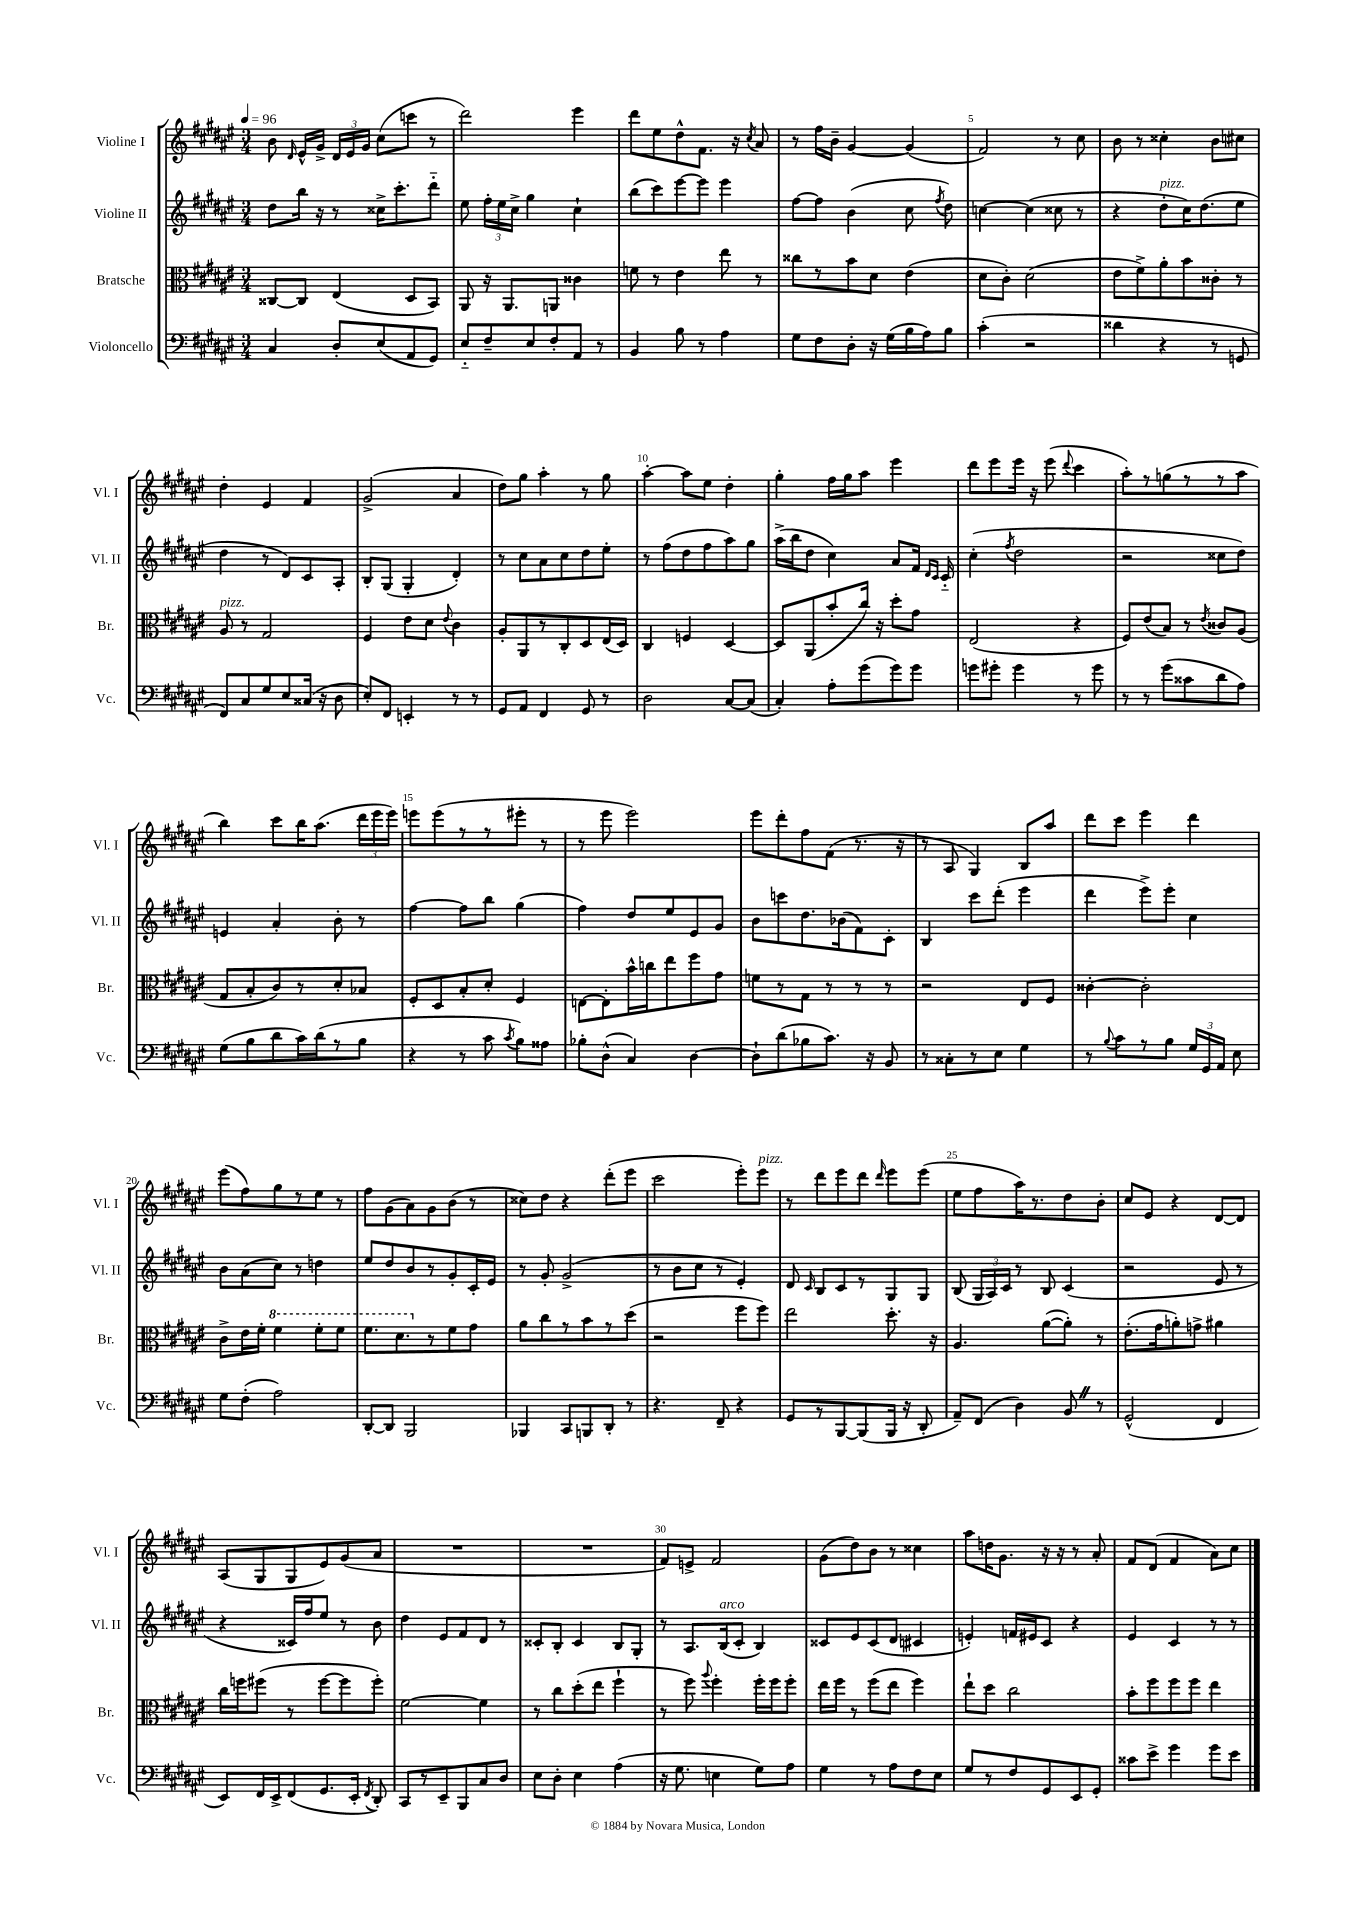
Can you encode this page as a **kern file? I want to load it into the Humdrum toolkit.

**kern	**kern	**kern	**kern
*part4	*part3	*part2	*part1
*staff4	*staff3	*staff2	*staff1
*I"Violoncello	*I"Bratsche	*I"Violine II	*I"Violine I
*I'Vc.	*I'Br.	*I'Vl. II	*I'Vl. I
*clefF4	*clefC3	*clefG2	*clefG2
*k[f#c#g#d#a#e#]	*k[f#c#g#d#a#e#]	*k[f#c#g#d#a#e#]	*k[f#c#g#d#a#e#]
*M3/4	*M3/4	*M3/4	*M3/4
*MM96	*MM96	*MM96	*MM96
=1	=1	=1	=1
4C#/	[8C##X/L	8dd#\L	8b\
.	.	.	16qqd#/
.	8C##/J]	16bb\Jk	16e#^^/LL
.	.	16r	16g#^/JJ
8D#'/L	(4E#/	8r	24d#/LL
.	.	.	24e#/
.	.	.	24g#/JJ
(8E#/	.	16cc##X^\KL	(8cc#\L
.	.	8.ccc#'\	.
8AA#/	8D#/L	.	8cccn\J
8GG#/J)	8BB/J)	8ddd#\J	8r
=2	=2	=2	=2
8E#/L	8AA#/	8ee#\	2ddd#\)
8F#~/	16r	24ff#'\LL	.
.	.	24ee#\	.
.	8.AA#/L	.	.
.	.	24cc#^\JJ	.
8E#/	.	4gg#\	.
8F#'/	8AAn/J	.	.
8AA#/J	4c##X\	4cc#`\	4eee#\
8r	.	.	.
=3	=3	=3	=3
4BB/	8fn\	(8bb\L	8ddd#\L
.	8r	8ccc#\)	8ee#\
8B\	4e#\	[8eee#\	8dd#^^\
8r	.	8eee#\J]	8.f#\J
4A#\	8ee#\	4eee#\	.
.	.	.	16r
.	.	.	8qcc#/
.	8r	.	8a#/
=4	=4	=4	=4
8G#\L	8cc##X\L	[8ff#\L	8r
8F#\	8r	8ff#\J]	16ff#\LL
.	.	.	16b~\JJ
8D#'\J	8b\	(4b\	[4g#/
16r	8d#\J	.	.
(16G#\LL	.	.	.
16B\	(4e#\	8cc#\	(4g#/]
16A#\J)	.	.	.
.	.	8qff#/	.
8B\J	.	8dd#\)	.
=5	=5	=5	=5
(4c#'\	8d#\L	[4ccn\	2f#/)
.	8c#'\J)	.	.
2r	(2d#\	(4cc\]	.
.	.	8cc##X\	8r
.	.	8r	8cc#\
=6	=6	=6	=6
4d##X\	8e#\L	4r	8b\
.	8f#^\)	.	8r
!	!	!LO:TX:a:i:t=pizz.	!
4r	8a#'\	8dd#'\L	4cc##X'\
.	8b\	16cc#\K)	.
.	.	(8.dd#\	.
8r	8c##X'\J	.	8b\L
8GGn/	8r	8ee#\J	8cc#X\J
!!LO:LB:g=z
=7	=7	=7	=7
!	!LO:TX:a:i:t=pizz.	!	!
8FF#/L)	8A#/	4dd#\	4dd#'\
8C#/	8r	.	.
8G#/	2G#/	8r	4e#/
8E#/	.	8d#/L)	.
(16C##X/Jk	.	8c#/	4f#/
16r	.	.	.
8D#\	.	8A#'/J	.
=8	=8	=8	=8
8E#'/L)	4F#/	8B'/L	(2g#^/
8FF#/J	.	(8G#/J	.
4EEn'/	8e#\L	4G#'/	.
.	8d#\J	.	.
.	8qqe#/	.	.
8r	4c#\	4d#'/)	4a#/
8r	.	.	.
=9	=9	=9	=9
8GG#/L	8A#'/L	8r	8dd#\L)
8AA#/J	8AA#/	8cc#\L	8gg#\J
4FF#/	8r	8a#\	4aa#'\
.	8C#'/	8cc#\	.
8GG#/	8D#/	8dd#\	8r
8r	(16E#/L	8ee#'\J	8gg#\
.	16D#/JJ)	.	.
=10	=10	=10	=10
2D#\	4C#/	8r	[4aa#'\
.	.	(8ff#\L	.
.	4Fn/	8dd#\	8aa#\L]
.	.	8ff#\	8ee#\J
[8C#/L	[4D#/	8aa#\)	4dd#'\
(8C#/J]	.	8gg#\J	.
=11	=11	=11	=11
4C#'/)	8D#/L]	(16aa#^\LL	4gg#'\
.	.	16bb\J	.
.	(8AA#/	8dd#\J	.
8A#'\L	8b'/	4cc#\)	16ff#\LL
.	.	.	16gg#\J
(8g#\	16cc#/Jk)	.	8aa#\J
.	16r	.	.
8g#\)	8dd#'\L	8a#/L	4eee#\
8g#\J	8g#\J	16f#/Jk	.
.	.	16qqd#/LL	.
.	.	16qqc#/JJ	.
.	.	16c#/	.
=12	=12	=12	=12
8gn\L	(2E#/	(4cc#'\	8ddd#\L
8g#X'\J	.	.	8eee#\
.	.	8qff#/	.
4g#\	.	2dd#\	16eee#\Jk
.	.	.	16r
.	.	.	(8eee#\
.	.	.	8qqddd#/
8r	4r	.	4ccc#\
8g#\	.	.	.
=13	=13	=13	=13
8r	8F#/L)	2r	8aa#'\L)
8r	(8e#/	.	8r
(8g#\L	8B/J)	.	(8ggn\
8c##X\	8r	.	8r
.	8qe#/	.	.
8d#\	8c##X/L	8cc##X\L	8r
8A#\J)	(8A#/J	8dd#\J)	8aa#\J
!!LO:LB:g=z
=14	=14	=14	=14
(8G#\L	8G#/L	4en/	4bb\)
8B\	8B'/	.	.
8d#\	8c#/)	4a#'/	8ccc#\L
16c#\L)	8r	.	16bb\K
(16d#\J	.	.	(8.aa#\J
8r	8d#'/	8b'\	.
8B\J	8B-X/J	8r	24ddd#\LL
.	.	.	24eee#\
.	.	.	24eee#\JJ)
=15	=15	=15	=15
4r	8F#'/L	[4ff#\	8eeen\L
.	8D#/	.	(8eee\
8r	8B'/	8ff#\L]	8r
8c#\	8d#'/J	8bb\J	8r
8qc#/	.	.	.
8B\L)	4F#/	(4gg#\	8eee#X'\J
8A##X\J	.	.	8r
=16	=16	=16	=16
8B-X'\L	[8En\L	4ff#\)	8r
(8D#^^\J	8E'\]	.	8eee#\
4C#/)	16b^^\L	8dd#/L	2eee#\)
.	16ccn\J	.	.
.	8ee#\	8ee#/	.
[4D#\	8ff#\	8e#/	.
.	8g#\J	8g#/J	.
=17	=17	=17	=17
8D#`\L]	8fn\L	8b\L	8eee#\L
(8d#\	8r	8cccn\	8ddd#'\
8B-X\	8G#\J	8.dd#\	8ff#\
8.c#\J)	8r	.	(8f#\J
.	.	(16b-X\k	.
.	8r	8f#\)	8.r
16r	.	.	.
8BB/	8r	8c#'\J	.
.	.	.	16r
=18	=18	=18	=18
8r	2r	4B/	8r
8C##X'\L	.	.	8A#/
8r	.	8ccc#\L	4G#/)
8E#\J	.	(8ddd#'\J	.
4G#\	8E#/L	4eee#\	8B/L
.	8F#/J	.	8aa#/J
=19	=19	=19	=19
8r	[4c##X'\	4ddd#\	8ddd#\L
8qqB/	.	.	.
8c#\L	.	.	8ccc#\J
8r	2c##'\]	8eee#^\L)	4eee#\
8B\J	.	8eee#'\J	.
24G#/LL	.	4cc#\	4ddd#\
24GG#/	.	.	.
24AA#/JJ	.	.	.
8E#\	.	.	.
!!LO:LB:g=z
=20	=20	=20	=20
8G#\L	8c#^\L	8b\L	(8eee#\L
(8F#'\J	16e#\L	(8a#\	8ff#\)
.	16f#'\JJ	.	.
*	*8va	*	*
2A#\)	4ff#\	8cc#\J)	8gg#\
.	.	8r	8r
.	8ff#'\L	4ddn\	8ee#\J
.	8ff#\J	.	8r
=21	=21	=21	=21
[8DD#'/L	8.ff#\L	8ee#/L	8ff#\L
8DD#/J]	.	8dd#/	(8g#\
.	8.dd#\	.	.
2BBB/	.	8b/	8a#\)
*	*X8va	*	*
.	8r	8r	8g#\
.	8f#\	8g#'/	(8b\J
.	8g#\J	16c#'/L	8r
.	.	16e#/JJ	.
=22	=22	=22	=22
4BBB-X/	8a#\L	8r	8cc##X\L)
.	8cc#\	8g#'/	8dd#\J
8CC#/L	8r	(2g#^/	4r
8BBBn/	8b\	.	.
8DD#'/J	8r	.	(8ddd#'\L
8r	(8dd#\J	.	8eee#\J
=23	=23	=23	=23
4.r	2r	8r	2ccc#\
.	.	8b\L	.
.	.	8cc#\J	.
8FF#~/	.	8r	.
4r	8ff#\L	4e#'/)	8eee#'\L)
!	!	!	!LO:TX:a:i:t=pizz.
.	8ff#\J)	.	8eee#\J
=24	=24	=24	=24
8GG#/L	2ee#\	8d#/	8r
.	.	16qqc#/	.
8r	.	8B/L	8ddd#\L
[8BBB/	.	8c#/	8eee#\
(8BBB/]	.	8r	8ddd#\J
.	.	.	16qqddd#/
16BBB/Jk	8.dd#'\	8G#/	8eee#\L
16r	.	.	.
8DD#'/	.	8G#/J	(8eee#\J
.	16r	.	.
=25	=25	=25	=25
8AA#~/L)	4.A#/	(8B/	8ee#\L
(8FF#/J	.	24G#/LL	8ff#\
.	.	24A#/)	.
.	.	24c#/JJ	.
4D#\)	.	8r	16aa#\K)
.	.	.	8.r
.	([8a#\L	8B/	.
8BBZ/	8a#'\J])	(4c#/	8dd#\
8r	8r	.	8b'\J
=26	=26	=26	=26
(2GG#^^/	(8.e#'\L	2r	8cc#/L
.	.	.	8e#/J
.	16g#\k	.	.
.	8an'\)	.	4r
.	8gn^\J	.	.
4FF#/	4a#X\	8e#/	[8d#/L
.	.	8r	8d#/J]
!!LO:LB:g=z
=27	=27	=27	=27
8EE#/L)	16cc#\LL	4r	(8A#/L
.	16ffn\J	.	.
16FF#/L	(8ff#X\J	.	8G#/
16EE#^/J	.	.	.
(8FF#/	8r	16c##X/LL)	8G#/
.	.	16ff#/J	.
8.GG#/	[8ff#\L	8ee#/J	8e#/)
.	8ff#\]	8r	(8g#/
16EE#'/Jk	.	.	.
8qFF#/	.	.	.
8DD#'/)	8ff#'\J)	8b\	8a#/J
=28	=28	=28	=28
8CC#/L	[2f#\	4dd#\	2.r
8r	.	.	.
8EE#~/	.	8e#/L	.
8BBB/	.	8f#/	.
8C#/	4f#\]	8d#/J	.
8D#/J	.	8r	.
=29	=29	=29	=29
8E#\L	8r	8c##X'/L	2.r
8D#'\J	8cc#\L	8B'/J	.
4E#\	(8dd#'\	4c##/	.
.	8ee#\J	.	.
(4A#\	4ff#`\	8B/L	.
.	.	8G#'/J	.
=30	=30	=30	=30
16r	8r	8r	8f#/L)
8.G#\	.	.	.
.	8ff#\)	8.A#/L	8en^/J
.	8qqaa#/	.	.
4En\	4ff#'\	.	2f#/
!	!	!LO:TX:a:i:t=arco	!
.	.	(16B/k	.
.	.	8c#'/J	.
8G#\L)	16ff#'\LL	4B/)	.
.	16ff#\J	.	.
8A#\J	8ff#'\J	.	.
=31	=31	=31	=31
4G#\	16ee#\LL	8c##X/L	(8g#\L
.	16ff#\JJ	.	.
.	8r	8e#/	8dd#\)
8r	(8ff#\L	(8c##/	8b\J
8A#\L	8ee#\J	8d#/J	8r
8F#\	4ff#\)	4c#X/	4cc##X\
8E#\J	.	.	.
=32	=32	=32	=32
8G#/L	8ee#`\L	4en'/)	8aa#\L
8r	8dd#\J	.	16ddn\K
.	.	.	8.g#\J
8F#/	2cc#\	16fn/LL	.
.	.	16e#X/J	.
8GG#/	.	8c#/J	16r
.	.	.	16r
8EE#/	.	4r	8r
8GG#'/J	.	.	8a#'/
=33	=33	=33	=33
8c##X\L	8b'\L	4e#/	8f#/L
8e#^\J	8ff#\	.	(8d#/J
4g#\	8ff#\	4c#/	4f#/
.	8ff#\J	.	.
8g#\L	4ee#\	8r	8a#\L)
8e#\J	.	8r	8cc#\J
==	==	==	==
*-	*-	*-	*-
